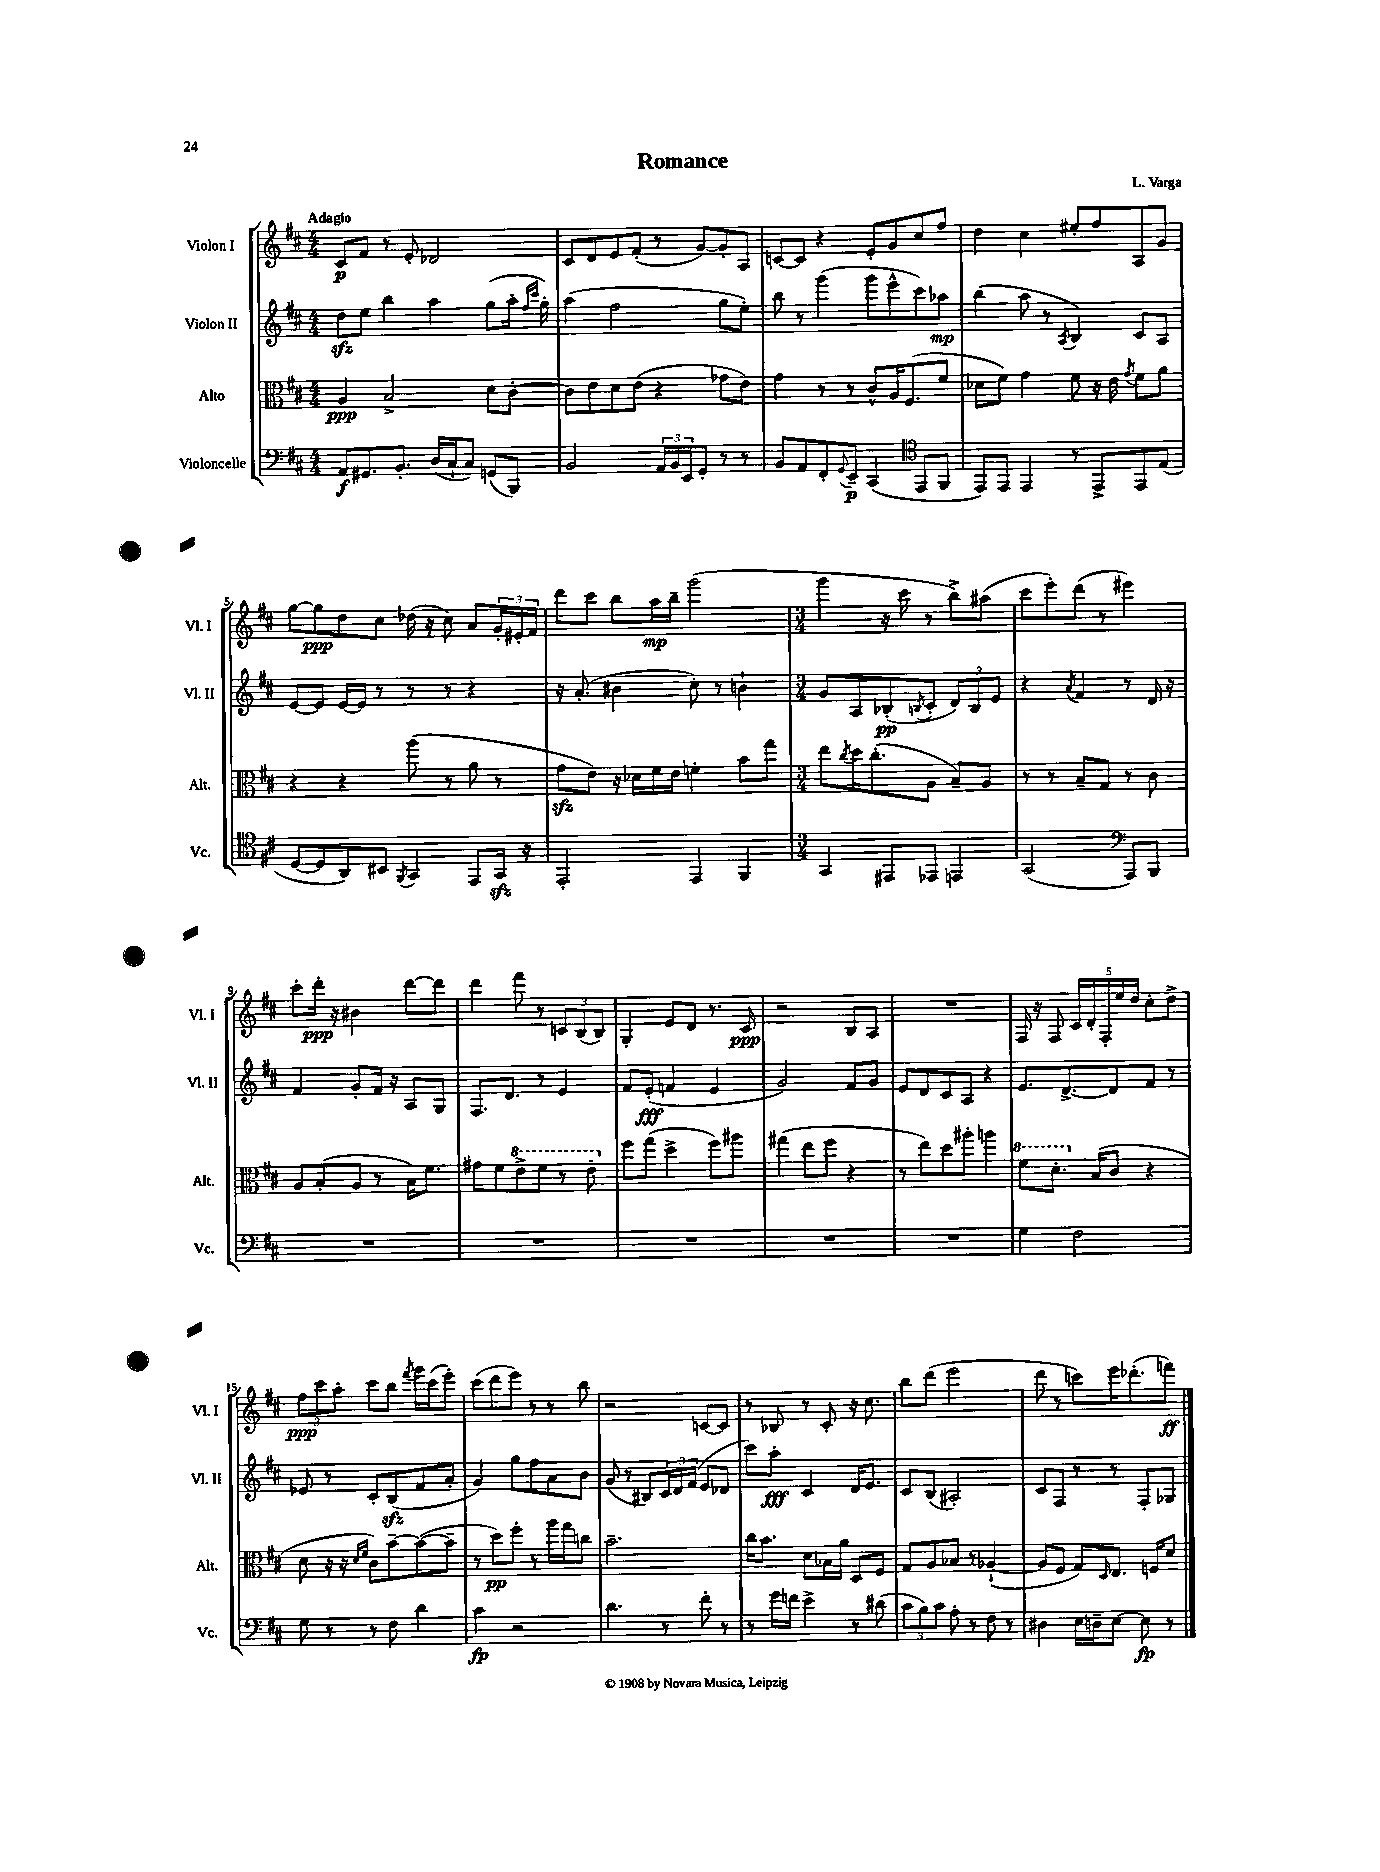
\header { title = "Romance" composer = "L. Varga" }
<<
\new StaffGroup <<
\new Staff = "s0" \with { instrumentName = "Violon I" shortInstrumentName = "Vl. I" } {
    \clef treble \key d \major \numericTimeSignature \time 4/4 \tempo "Adagio"
    cis'8\p fis'8 r8 e'8-. des'2 |
    cis'8 d'8 e'8 fis'8-.( r8 g'8~) g'8-. a8 |
    c'8~ c'8 r4 e'8-. g'8 cis''8 fis''8 |
    d''4 cis''4 eis''8-. fis''8 a8 g'8 |
    g''8~ g''8\ppp d''8 cis''8 des''16( r16 cis''8) a'8 \tuplet 3/2 { g'16-. eis'16-. fis'16 } |
    d'''8 cis'''8 b''8 a''16\mp b''16-- g'''2( |
    \numericTimeSignature \time 3/4 g'''4 r16 cis'''16 r8 b''8->) ais''8( |
    cis'''8 e'''8-.) d'''8( r8 eis'''4) |
    cis'''8-. d'''16-.\ppp r16 bis'4 d'''8~ d'''8 |
    d'''4 fis'''8 r8 \tuplet 3/2 { c'8 b8( b8) } |
    g4-. e'8 d'8 r8. cis'16\ppp |
    r2 b8 a8 |
    R2. |
    fis16 r16 fis8 \tuplet 5/4 { cis'16 d'16-. fis16-. e''16 d''16 } cis''8-. d''8-> |
    \tuplet 3/2 { fis''8\ppp cis'''8 a''8-. } cis'''8 b''8 \acciaccatura { fis'''8 } g'''16 cis'''16( e'''8-.) |
    cis'''8( d'''8 e'''8) r8 r8 b''8 |
    r2 c'8~ c'8 |
    r8 bes8 r8 cis'8-. r16 cis''8. |
    b''8 d'''8( e'''2 |
    d'''8 r8 c'''8) e'''16 des'''8.-.( f'''8\ff) \bar "|." |
}
\new Staff = "s1" \with { instrumentName = "Violon II" shortInstrumentName = "Vl. II" } {
    \clef treble \key d \major \numericTimeSignature \time 4/4
    d''8\sfz e''8 b''4 a''4 g''8( a''16-. \grace { fis''16 cis'''16 } g''16-.) |
    a''4( fis''2 g''8 e''8-.) |
    b''8 r8 g'''4( g'''8 e'''8-^ cis'''8) aes''8\mp |
    b''4( a''8 r8 \acciaccatura { a8 } b4) cis'8 a8 |
    e'8~ e'8 e'16~ e'16 r8 r8 r8 r4 |
    r16 a'8.-.( bis'4 cis''8-.) r8 b'4-! |
    \numericTimeSignature \time 3/4 g'8 a8 bes8-.\pp( \acciaccatura { b8 } cis'8-. \tuplet 3/2 { d'8) b8 e'8 } |
    r4 \acciaccatura { a'8 } fis'4 r8 d'16 r16 |
    fis'4 g'8-. fis'16 r16 a8 g8 |
    fis8. d'8. r8 e'4 |
    fis'8 e'8-.\fff( f'4 e'4 |
    g'2) fis'8 g'8 |
    e'8 d'8 cis'8 a8 r4 |
    e'8. d'8.~-> d'8 fis'8 r8 |
    ees'8 r8 cis'8-. b8\sfz( fis'8 a'8-. |
    g'4) g''8 fis''8 a'8 b'8 |
    g'8( r8 bis8) \tuplet 3/2 { cis'16 d'16 fis'16( } e'8 des'8 |
    cis'''8) a''8-.\fff cis'4 d'16 e'8. |
    cis'8 b8( ais2-.) |
    cis'8 fis8 r8 r8 fis8-. ges8 \bar "|." |
}
\new Staff = "s2" \with { instrumentName = "Alto" shortInstrumentName = "Alt." } {
    \clef alto \key d \major \numericTimeSignature \time 4/4
    a4\ppp b2-> d'8 cis'8~-. |
    cis'8 e'8 d'8 e'8( r4 ges'8 e'8) |
    g'4 r8 r8 cis'8-^ a16 fis8.( fis'8 |
    des'8 fis'8) g'4 fis'8 r16 e'16 \acciaccatura { g'8 } fis'8 a'8 |
    r4 r4 a''8( r8 a'8 r8 |
    g'8\sfz e'8) r16 des'16 fis'16 e'16 f'4-. b'8 g''8 |
    \numericTimeSignature \time 3/4 e''8 \acciaccatura { cis''8 } d''16 cis''8.-.( a8 b8--) a8 |
    r8 r8 b8-- g8 r8 cis'8 |
    a8 b8-.( a8 r8 b16) fis'8. |
    gis'8 fis'8 \ottava #1 e''8-> fis''8 r8 e''8-. \ottava #0 |
    fis''8 g''8( d''4-> fis''8) ais''8 |
    gis''4( e''8 fis''8 r4 |
    r8 e''8) d''8 ais''8-. a''4 |
    \ottava #1 fis''8 d''8.-. \ottava #0 b16( cis'8 r4 |
    d'8 r16 r16 \grace { d'16 fis'16 } cis'8) b'8~-- b'8~( b'8-- |
    r8 d''8\pp) fis''8-. r8 a''16 g''16 c''8 |
    b'2.-- |
    cis''16 b'8. d'8 bes16 a'16 d8 fis8 |
    g8 a8 bes8 r8 aes4~-!( |
    aes8 fis8 g8) \grace { d16 } e8. f16 d'8 \bar "|." |
}
\new Staff = "s3" \with { instrumentName = "Violoncelle" shortInstrumentName = "Vc." } {
    \clef bass \key d \major \numericTimeSignature \time 4/4
    a,8\f gis,8. b,8.-. d16( cis16-! cis8) g,8( b,,8) |
    b,2 \tuplet 3/2 { a,16 b,16 e,16 } g,8-. r8 r8 |
    b,8 a,8 fis,8-. \appoggiatura { g,8 } e,8--\p cis,4( \clef tenor e,8 fis,8 |
    e,8) e,8 e,4 r8 e,8-> e,8 e8( |
    d8~ d8 a,8) bis,8 \acciaccatura { fis,8 } g,4 e,8 g,16\sfz r16 |
    e,2-. e,4 fis,4 |
    \numericTimeSignature \time 3/4 g,4 eis,8 ees,8 e,4 |
    g,2( \clef bass a,,8) b,,8 |
    R2. |
    R2. |
    R2. |
    R2. |
    R2. |
    g4 fis2 |
    g8 r8 r8 fis8 d'4 |
    cis'4\fp r2 |
    d'4. r8 fis'8-. r8 |
    r8 g'16 f'16 e'4-> r8 dis'8( |
    \tuplet 3/2 { cis'8 b8) cis'8 } a8-. r8 fis8 r8 |
    dis4 e16 d16-- e8~ e8\fp r8 \bar "|." |
}
>>
>>
